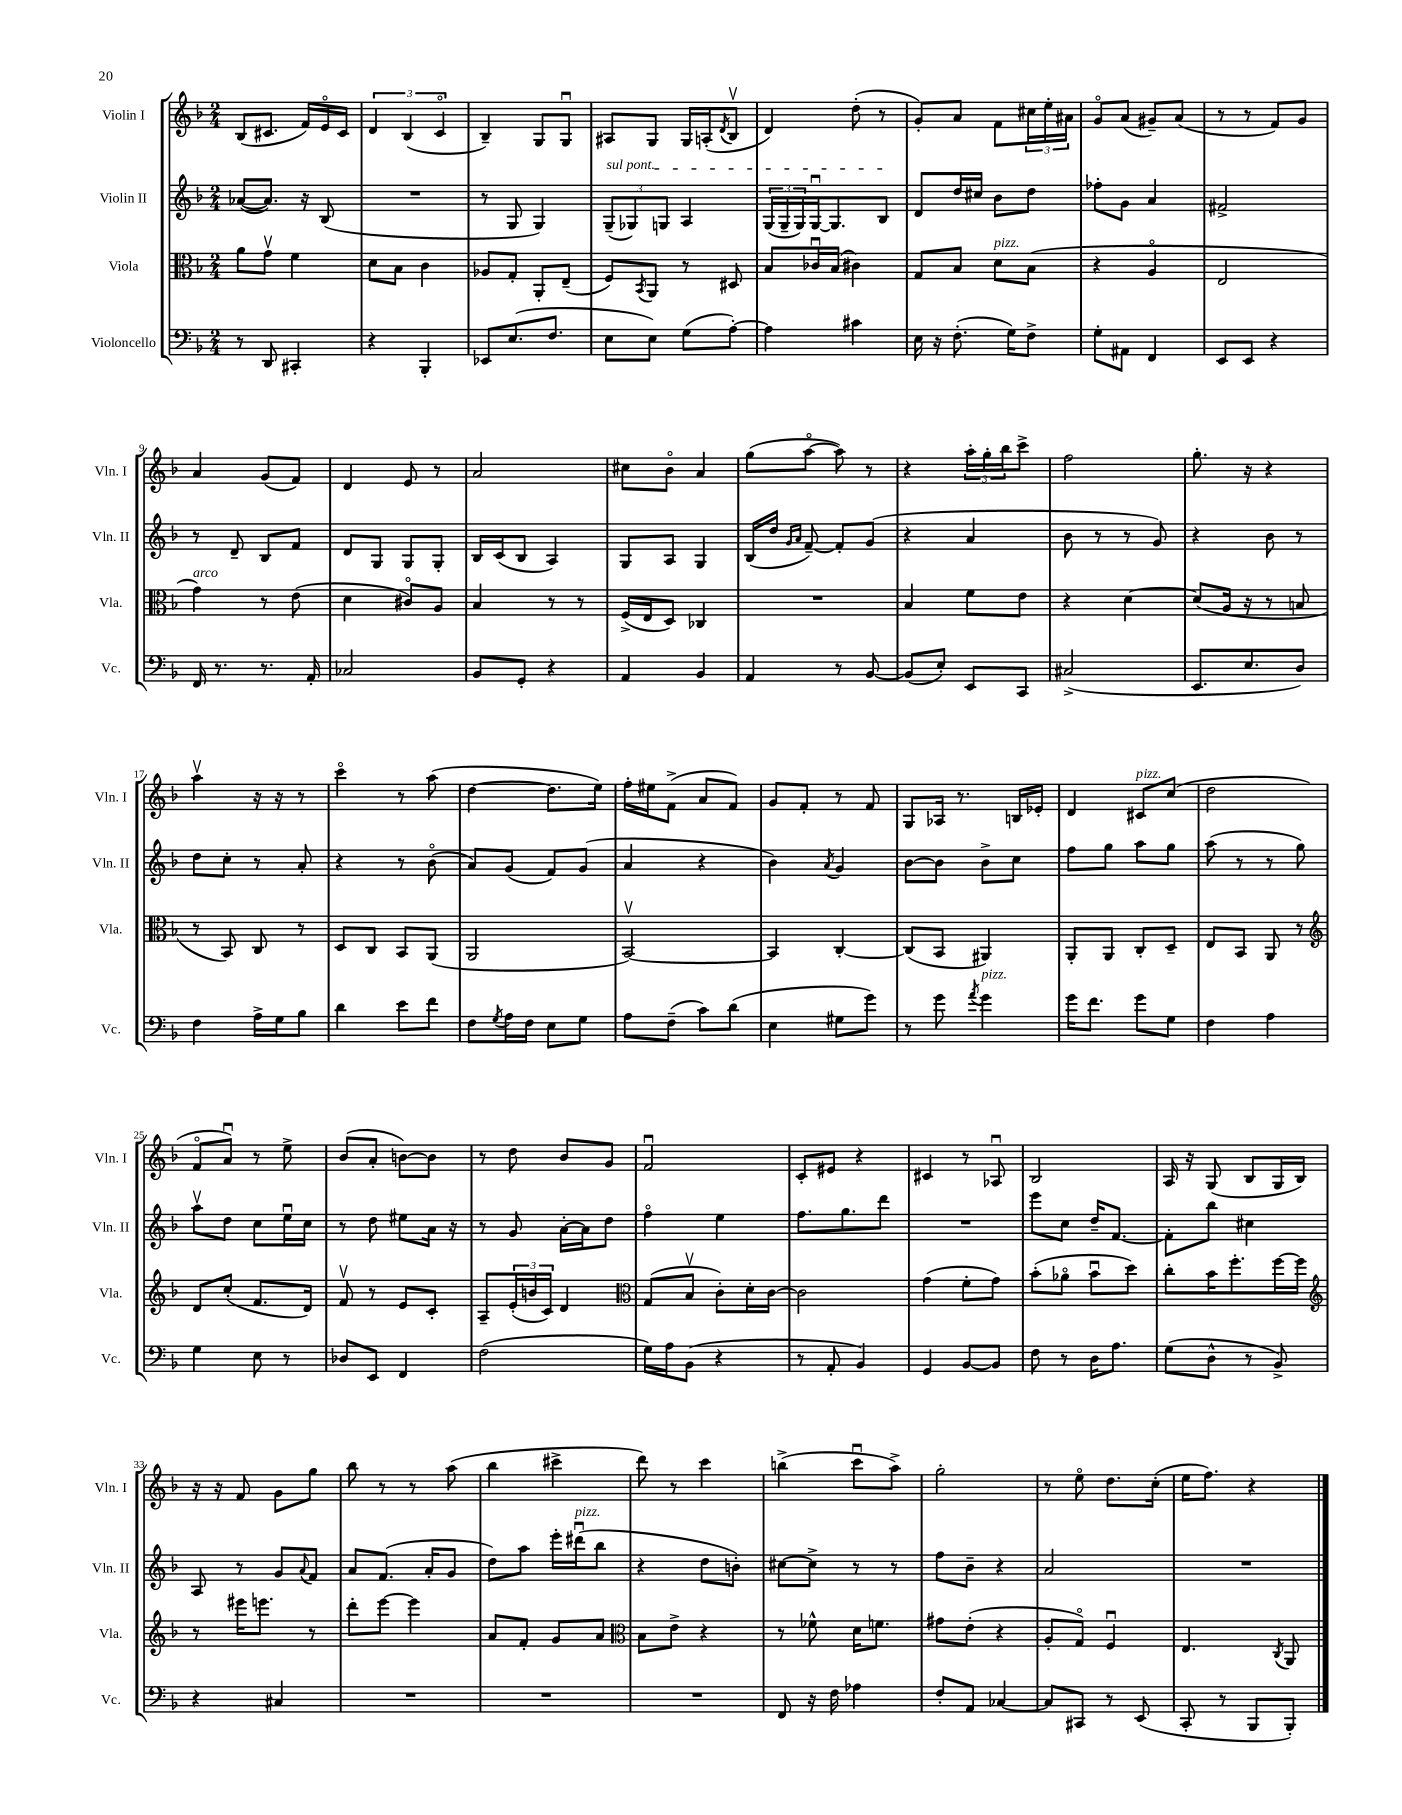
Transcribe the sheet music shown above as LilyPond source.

<<
\new StaffGroup <<
\new Staff = "s0" \with { instrumentName = "Violin I" shortInstrumentName = "Vln. I" } {
    \clef treble \key f \major \numericTimeSignature \time 2/4
    bes8( cis'8. f'16) e'16\flageolet cis'16 |
    \tuplet 3/2 { d'4 bes4( c'4\flageolet } |
    bes4--) g8 g8\downbow |
    ais8 g8 g16 a16-.( \acciaccatura { d'8 } bes8\upbow |
    d'4) d''8-.( r8 |
    g'8-.) a'8 f'8 \tuplet 3/2 { cis''16 e''16-. ais'16 } |
    g'8\flageolet a'8( gis'8--) a'8( |
    r8 r8 f'8) g'8 |
    a'4 g'8( f'8) |
    d'4 e'8 r8 |
    a'2 |
    cis''8 bes'8\flageolet a'4 |
    g''8( a''8~\flageolet a''8) r8 |
    r4 \tuplet 3/2 { a''16-. g''16-. bes''16 } c'''8-> |
    f''2 |
    g''8.-. r16 r4 |
    a''4\upbow r16 r16 r8 |
    c'''4\flageolet r8 a''8( |
    d''4~ d''8. e''16) |
    f''16-. eis''16 f'8->( a'8 f'8) |
    g'8 f'8-. r8 f'8 |
    g8 aes16 r8. b16 ees'16-. |
    d'4 cis'8^\markup { \italic "pizz." } c''8( |
    d''2 |
    f'8\flageolet a'8\downbow) r8 e''8-> |
    bes'8( a'8-. b'8~) b'8 |
    r8 d''8 bes'8 g'8 |
    f'2\downbow |
    c'8-. eis'8 r4 |
    cis'4 r8 aes8\downbow |
    bes2 |
    a16 r16 g8( bes8 g16 bes16) |
    r16 r16 f'8 g'8 g''8 |
    bes''8 r8 r8 a''8( |
    bes''4 cis'''4-> |
    d'''8) r8 c'''4 |
    b''4->( c'''8\downbow a''8->) |
    g''2-. |
    r8 e''8\flageolet d''8. c''16-.( |
    e''16 f''8.) r4 \bar "|." |
}
\new Staff = "s1" \with { instrumentName = "Violin II" shortInstrumentName = "Vln. II" } {
    \clef treble \key f \major \numericTimeSignature \time 2/4
    aes'8~( aes'8.) r16 bes8( |
    R2 |
    r8 g8 g4) |
    \tuplet 3/2 { \once \override TextSpanner.bound-details.left.text = \markup { \italic "sul pont." } g8--\startTextSpan( ges8) g8 } a4 |
    \tuplet 3/2 { g16( g16-- g16) } g16~\downbow g8. bes8\stopTextSpan |
    d'8 d''16 cis''16 bes'8 d''8 |
    fes''8-. g'8 a'4 |
    fis'2-> |
    r8 d'8-- bes8 f'8 |
    d'8 g8 g8 g8-. |
    bes16 c'16( bes8 a4) |
    g8 a8 g4 |
    bes16( d''16 \grace { g'16 a'16 } f'8~--) f'8-. g'8( |
    r4 a'4 |
    bes'8 r8 r8 g'8) |
    r4 bes'8 r8 |
    d''8 c''8-. r8 a'8-. |
    r4 r8 bes'8\flageolet( |
    a'8) g'8( f'8) g'8( |
    a'4 r4 |
    bes'4) \acciaccatura { a'8 } g'4 |
    bes'8~ bes'8 bes'8-> c''8 |
    f''8 g''8 a''8 g''8 |
    a''8( r8 r8 g''8) |
    a''8\upbow d''8 c''8 e''16\downbow c''16 |
    r8 d''8 eis''8 a'16 r16 |
    r8 g'8 a'16~-. a'16 d''8 |
    f''4\flageolet e''4 |
    f''8. g''8. d'''8 |
    R2 |
    e'''8 c''8 d''16-- f'8.~ |
    f'8-. bes''8 cis''4 |
    a8 r8 g'8 \appoggiatura { a'8 } f'8 |
    a'8 f'8.( a'16-. g'8 |
    d''8) a''8 e'''16-. dis'''16\downbow^\markup { \italic "pizz." }( bes''8 |
    r4 d''8 b'8-.) |
    cis''8~ cis''8-> r8 r8 |
    f''8 bes'8-- r4 |
    a'2 |
    R2 \bar "|." |
}
\new Staff = "s2" \with { instrumentName = "Viola" shortInstrumentName = "Vla." } {
    \clef alto \key f \major \numericTimeSignature \time 2/4
    a'8 g'8\upbow f'4 |
    d'8 bes8 c'4 |
    aes8 g8-. a,8-. e8--( |
    f8) \acciaccatura { bes,8 } a,8 r8 dis8 |
    bes8 ces'16\downbow bes16( cis'4) |
    g8 bes8 d'8^\markup { \italic "pizz." } bes8( |
    r4 a4\flageolet |
    e2 |
    g'4^\markup { \italic "arco" }) r8 e'8( |
    d'4 cis'8\flageolet) a8 |
    bes4 r8 r8 |
    f16->( e16 d8) ces4 |
    R2 |
    bes4 f'8 e'8 |
    r4 d'4~ |
    d'8( a16 r16 r8 b8 |
    r8 bes,8) c8 r8 |
    d8 c8 bes,8 a,8( |
    a,2 |
    bes,2~\upbow) |
    bes,4 c4~-. |
    c8( bes,8 ais,4) |
    a,8-. a,8 c8-. d8-- |
    e8 bes,8 a,8 r8 |
    \clef treble d'8 c''8-.( f'8. d'16) |
    f'8\upbow r8 e'8 c'8-. |
    a8-- \tuplet 3/2 { e'16-.( b'16 c'16) } d'4 |
    \clef alto g8( bes8\upbow c'8-.) d'16-. c'16~ |
    c'2 |
    g'4( f'8-. g'8) |
    bes'8-.( aes'8\flageolet bes'8\downbow d''8) |
    c''8-. bes'16 f''8.-. f''16~ f''16 |
    \clef treble r8 eis'''16 e'''8. r8 |
    d'''8-. e'''8~ e'''4 |
    a'8 f'8-. g'8 a'8 |
    \clef alto bes8 e'8-> r4 |
    r8 fes'8-^ d'16 f'8. |
    gis'8 e'8-.( r4 |
    a8-. g8\flageolet) f4\downbow |
    e4. \acciaccatura { c8 } a,8 \bar "|." |
}
\new Staff = "s3" \with { instrumentName = "Violoncello" shortInstrumentName = "Vc." } {
    \clef bass \key f \major \numericTimeSignature \time 2/4
    r8 d,8 cis,4-. |
    r4 bes,,4-. |
    ees,8 e8.( f8. |
    e8 e8) g8( a8~-.) |
    a4 cis'4 |
    e16 r16 f8.-.( g16) f8-> |
    g8-. ais,8 f,4 |
    e,8 e,8 r4 |
    f,16 r8. r8. a,16-. |
    ces2 |
    bes,8 g,8-. r4 |
    a,4 bes,4 |
    a,4 r8 bes,8~ |
    bes,8( e8-.) e,8 c,8 |
    cis2->( |
    e,8. e8. d8) |
    f4 a16-> g16 bes8 |
    d'4 e'8 f'8 |
    f8 \acciaccatura { g8 } a16 f16 e8 g8 |
    a8 f8--( c'8) d'8( |
    e4 gis8 g'8) |
    r8 g'8 \acciaccatura { a'8 } g'4^\markup { \italic "pizz." } |
    g'16 f'8. g'8 g8 |
    f4 a4 |
    g4 e8 r8 |
    des8 e,8 f,4 |
    f2( |
    g16) a16 bes,8( r4 |
    r8 a,8-. bes,4) |
    g,4 bes,8~ bes,8 |
    f8 r8 d16 a8. |
    g8( d8-^ r8 bes,8->) |
    r4 cis4 |
    R2 |
    R2 |
    R2 |
    f,8 r16 f16 aes4 |
    f8-. a,8 ces4~ |
    ces8 cis,8 r8 e,8( |
    c,8-. r8 bes,,8 bes,,8-.) \bar "|." |
}
>>
>>
